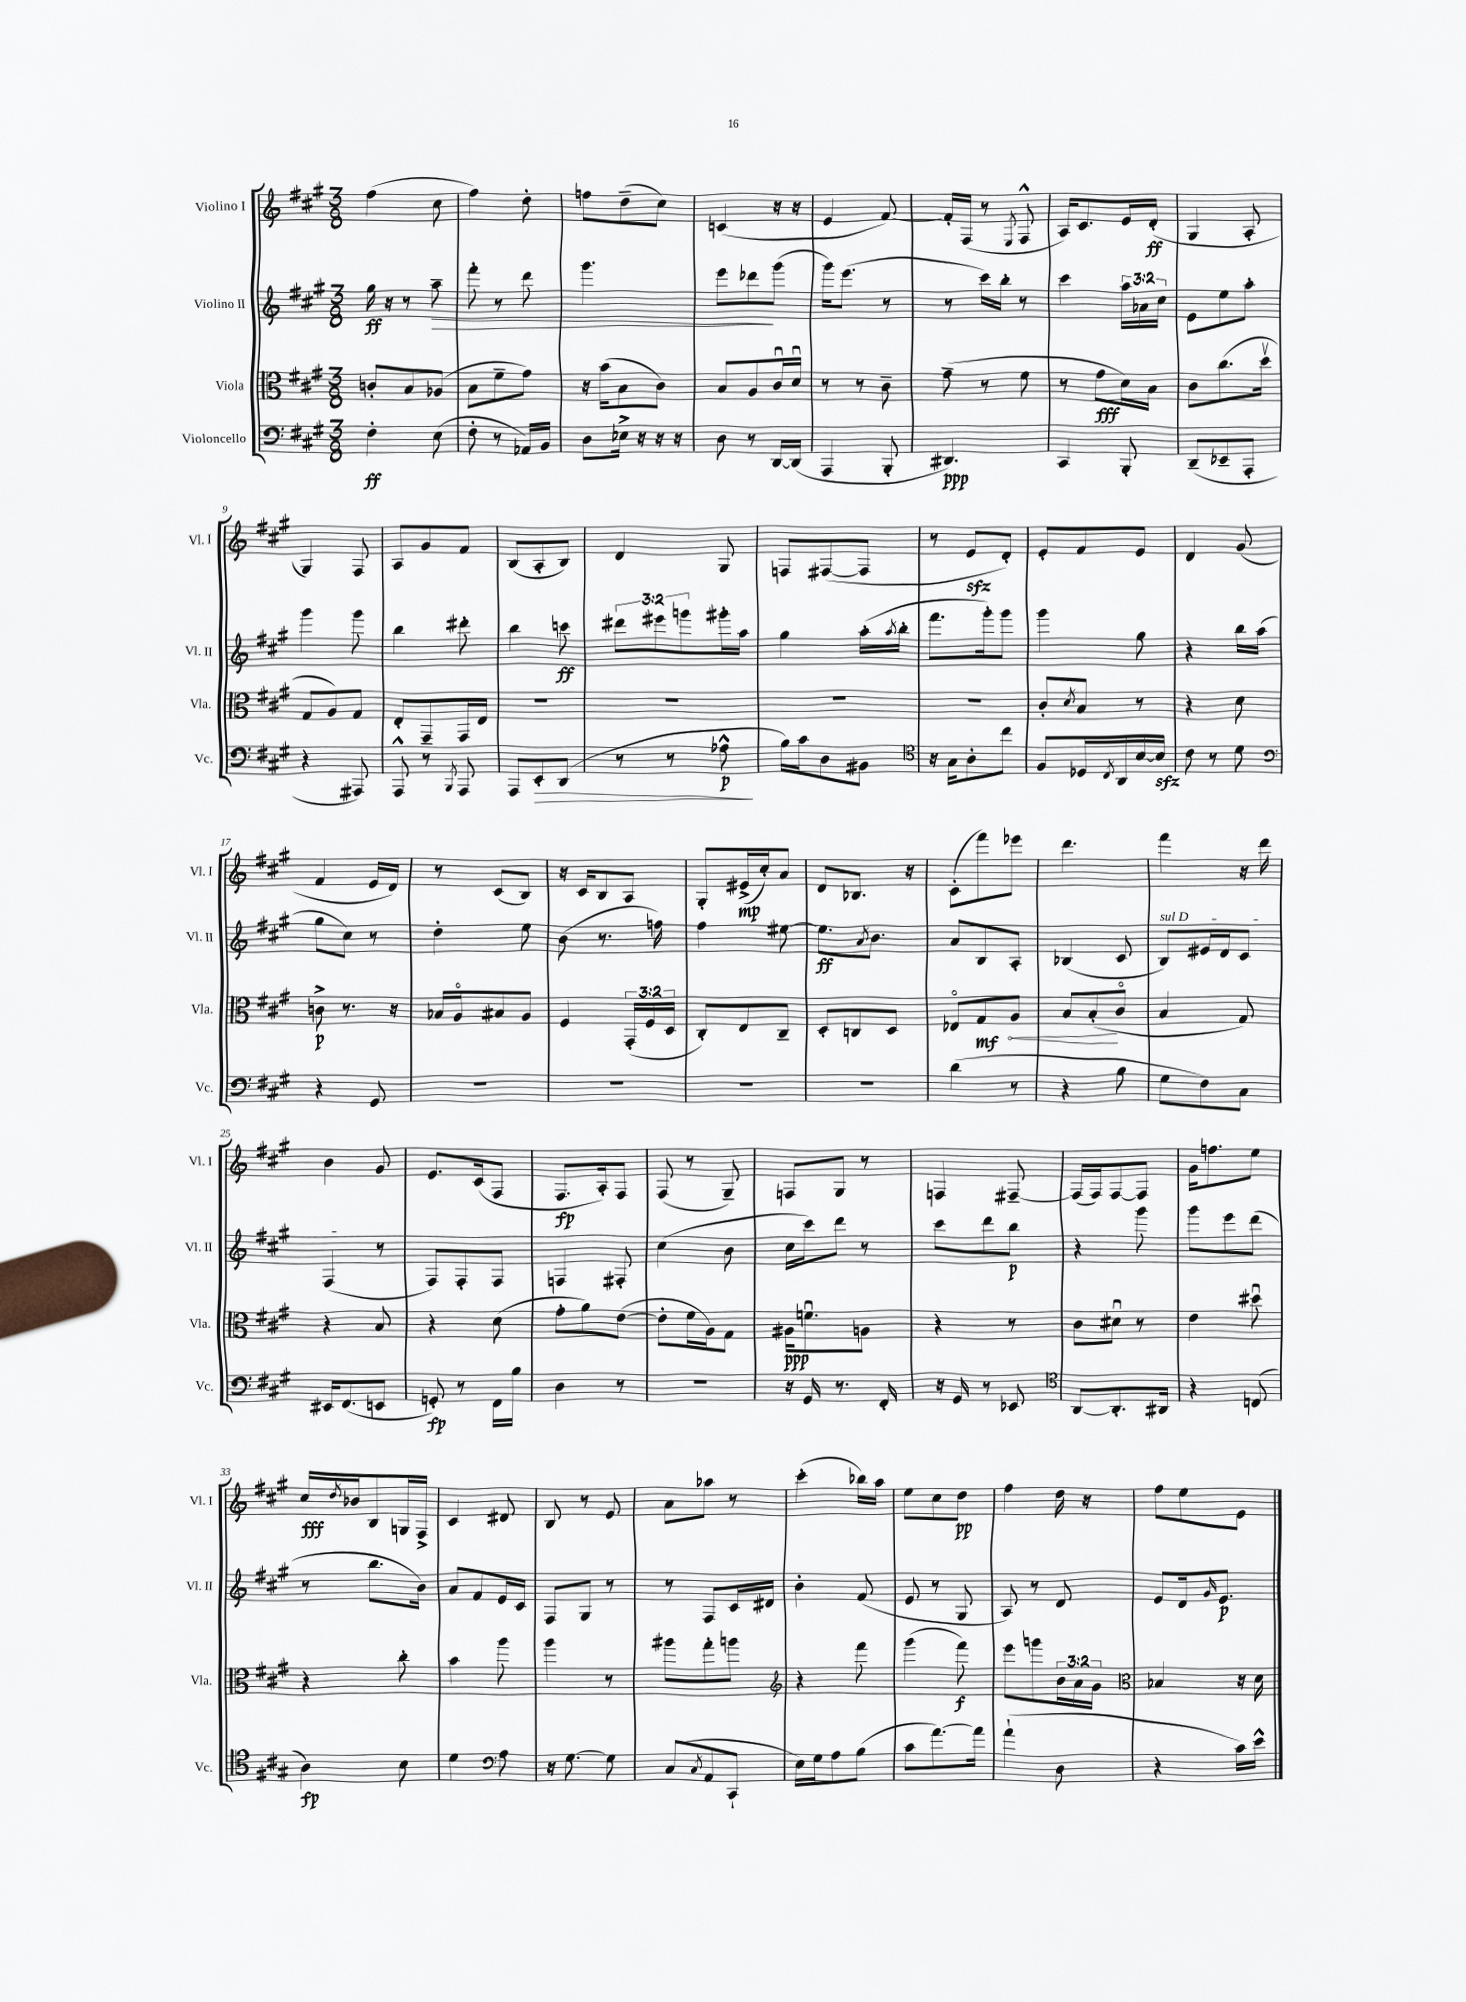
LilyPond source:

<<
\new StaffGroup <<
\new Staff = "s0" \with { instrumentName = "Violino I" shortInstrumentName = "Vl. I" } {
    \clef treble \key a \major \numericTimeSignature \time 3/8
    fis''4( cis''8 |
    fis''4) d''8-. |
    f''8 d''8--( cis''8) |
    c'4( r16 r16 |
    e'4 fis'8~) |
    fis'16-. fis16( r8 \acciaccatura { e8 } fis8-^ |
    a16) cis'8. e'16 d'16-.\ff( |
    gis4 a8-. |
    gis4) fis8 |
    a8 gis'8 fis'8 |
    b8( a8-. b8) |
    d'4 gis8 |
    f8 fis8~( fis8 |
    r8 e'8\sfz d'8-.) |
    e'8-. fis'8 e'8 |
    d'4 gis'8( |
    fis'4 e'16 d'16) |
    r8 cis'8( b8) |
    r16 cis'16 b8 a8 |
    gis8-. eis'16->\mp( cis''16-.) a'8 |
    d'8 bes8. r16 |
    cis'8-.( fis'''8) ees'''8 |
    d'''4. |
    fis'''4 r16 d'''16 |
    b'4 gis'8 |
    e'8. cis'16( fis8 |
    fis8.\fp a16-.) fis8 |
    fis8( r8 gis8--) |
    f8 gis8 r8 |
    f4 fis8~-- |
    fis16( fis16) fis8~ fis8 |
    gis'16 f''8. e''8 |
    cis''16\fff \acciaccatura { d''8 } bes'16 b8 g16 fis16-> |
    cis'4 dis'8 |
    b8 r8 e'8 |
    a'8 aes''8 r8 |
    cis'''4-.( bes''16) a''16 |
    e''8 cis''8 d''8\pp |
    fis''4 d''16 r16 |
    fis''8 e''8 e'8 \bar "|." |
}
\new Staff = "s1" \with { instrumentName = "Violino II" shortInstrumentName = "Vl. II" } {
    \clef treble \key a \major \numericTimeSignature \time 3/8 \override Staff.TupletNumber.text = #tuplet-number::calc-fraction-text
    gis''16\ff r16 r8 a''8--\> |
    fis'''8-. r8 d'''8 |
    gis'''4. |
    e'''8 des'''8\! gis'''8( |
    gis'''16) e'''8.( r8 |
    r8 cis'''16) b''16-. r8 |
    cis'''4 \tuplet 3/2 { a''16 aes'16 cis''16 } |
    e'8 e''8 a''8-. |
    gis'''4 gis'''8 |
    b''4 dis'''8-. |
    b''4 c'''8\ff |
    \tuplet 3/2 { dis'''8 eis'''8 g'''8 } gis'''16-. a''16 |
    gis''4 a''16-.( \acciaccatura { a''8 } b''16-. |
    fis'''8. gis'''16-.) gis'''8 |
    gis'''4 gis''8 |
    r4 b''16 a''16( |
    gis''8 cis''8) r8 |
    d''4-. e''8 |
    b'8( r8. f''16) |
    fis''4 eis''8~ |
    eis''8.\ff \acciaccatura { a'8 } b'8. |
    a'8 b8 a8-. |
    bes4( cis'8 |
    \once \override TextSpanner.bound-details.left.text = \markup { \italic "sul D" } b8\startTextSpan) eis'16 d'16 cis'8 |
    fis4\stopTextSpan( r8 |
    fis8) fis8-. fis8 |
    f4 fis8-. |
    cis''4( b'8 |
    cis''16 cis'''16) d'''8 r8 |
    cis'''8 d'''8 b''8\p |
    r4 gis'''8 |
    gis'''8 e'''8 d'''8( |
    r8 b''8. b'16) |
    a'8 fis'8 e'16 cis'16 |
    fis8 gis8 r8 |
    r8 fis8 cis'16 dis'16 |
    b'4-. fis'8( |
    e'8 r8 gis8 |
    a8) r8 d'8 |
    e'8 d'16 \grace { gis'16 } e'8.\p \bar "|." |
}
\new Staff = "s2" \with { instrumentName = "Viola" shortInstrumentName = "Vla." } {
    \clef alto \key a \major \numericTimeSignature \time 3/8 \override Staff.TupletNumber.text = #tuplet-number::calc-fraction-text
    c'8-. b8 aes8( |
    b8 fis'8-- gis'8) |
    r16 b'16( b8 cis'8) |
    b8 a8 cis'16\downbow d'16\downbow |
    r8 r8 cis'8-- |
    gis'8--( r8 fis'8 |
    r8 gis'8\fff d'16) b16 |
    cis'8 cis''8.( d''16\upbow |
    gis8 a8) gis8 |
    e8-. gis,8-- gis,16 e16 |
    R4. |
    R4. |
    R4. |
    R4. |
    cis'8-. \acciaccatura { d'8 } b8 r8 |
    r4 d'8 |
    c'8->\p r8. r16 |
    bes16 a16\flageolet bis8 a8 |
    fis4 \tuplet 3/2 { gis,16-.( fis16 d16 } |
    cis8-.) e8 cis8-- |
    d8-. c8 d8 |
    ees8\flageolet gis8\mf \once \override Hairpin.circled-tip = ##t a8\< |
    b8 b8-.\!( cis'8\flageolet |
    b4 gis8) |
    r4 b8 |
    r4 d'8( |
    gis'8-. a'8) e'8~( |
    e'8-. fis'16 a16) gis8 |
    ais16\ppp f'8.\downbow a8 |
    r4 r8 |
    cis'8 dis'8\downbow r8 |
    e'4 dis''8\downbow |
    r4 cis''8-. |
    b'4 a''8 |
    a''4 r8 |
    ais''8 gis''8-. a''8 |
    \clef treble r4 fis'''8 |
    gis'''4( fis'''8\f) |
    e'''8 g'''8 \tuplet 3/2 { b'16 a'16 gis'16 } |
    \clef alto bes4 r16 d'16 \bar "|." |
}
\new Staff = "s3" \with { instrumentName = "Violoncello" shortInstrumentName = "Vc." } {
    \clef bass \key a \major \numericTimeSignature \time 3/8
    fis4-.\ff e8( |
    fis8-. r8 aes,16) b,16 |
    d8 ees16-> r16 r16 r16 |
    d8 r8 d,16~ d,16( |
    a,,4 b,,8-. |
    dis,4.\ppp) |
    cis,4 b,,8-. |
    d,8--( ees,8-- a,,8-. |
    r4 ais,,8) |
    a,,8-^ r8 \acciaccatura { b,,8 } a,,8 |
    a,,8 e,8-.\> d,8( |
    r8 r8 aes8-^\p\! |
    b16) cis'16 d8 bis,8 |
    \clef tenor r16 gis16 a8-. cis''8 |
    fis8 des16 \acciaccatura { cis8 } a,16 b16~ b16\sfz |
    cis'8 r8 d'8 |
    \clef bass r4 gis,8 |
    R4. |
    R4. |
    R4. |
    R4. |
    d'4( r8 |
    r4 b8 |
    gis8 fis8) cis8 |
    eis,16 fis,8.( e,8 |
    g,8-.\fp) r8 fis,16 b16 |
    d4 r8 |
    R4. |
    r16 gis,16 r8. fis,16-. |
    r16 gis,16 r8 ees,8 |
    \clef tenor a,8~ a,8.-. ais,16 |
    r4 c8( |
    a4\fp) b8 |
    d'4 \clef bass a8 |
    r16 gis8.~ gis8 |
    cis8( \acciaccatura { cis8 } a,8 cis,8-! |
    e16) gis16 a8 b8( |
    cis'8 a'8.~) a'16 |
    a'4-!( d8 |
    r4 cis'16) e'16-^ \bar "|." |
}
>>
>>
